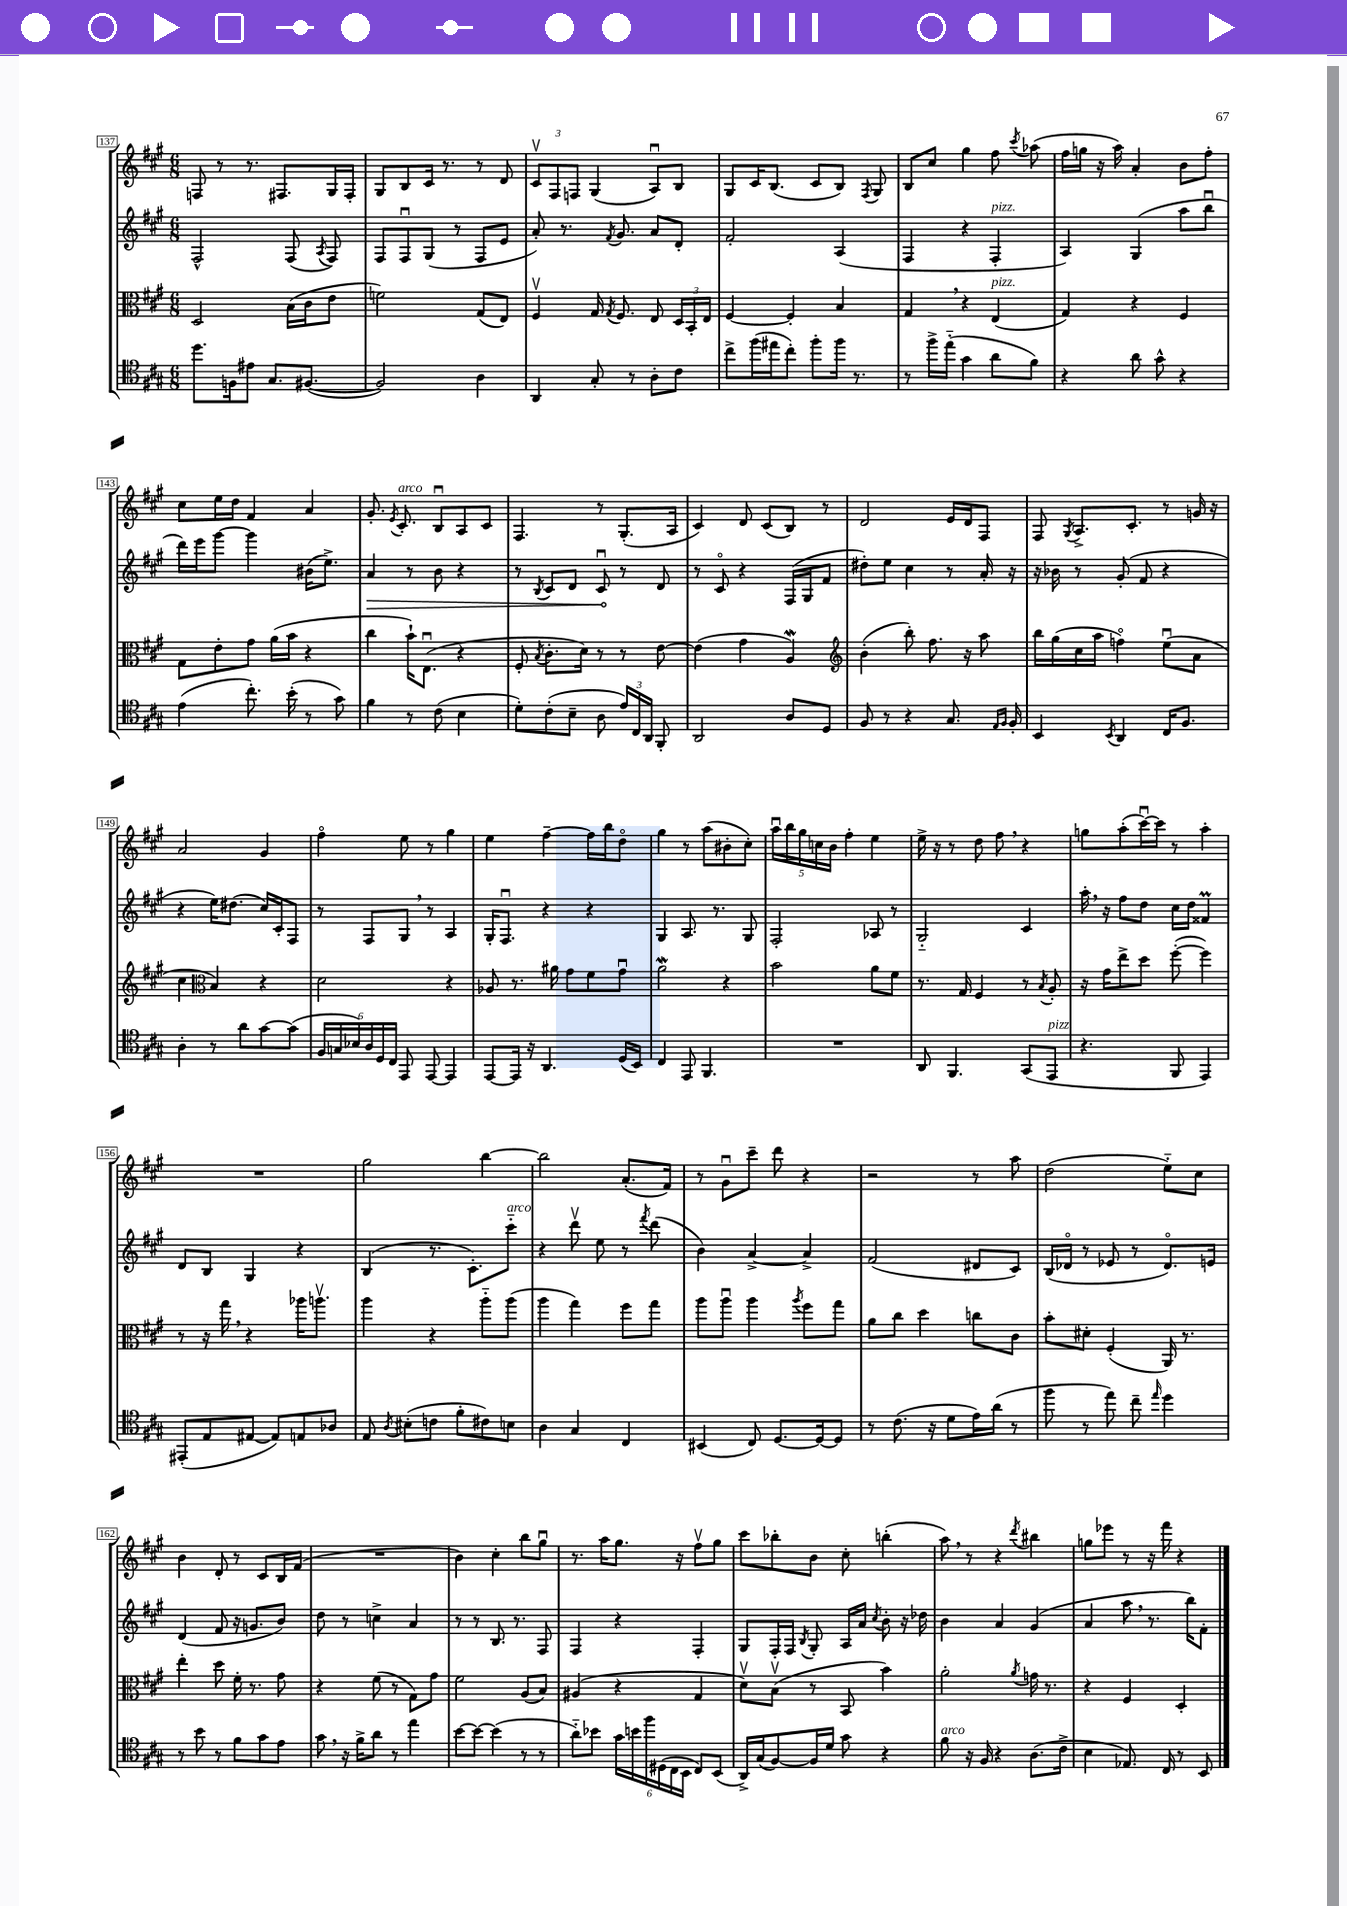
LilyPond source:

<<
\new StaffGroup <<
\new Staff = "s0" {
    \clef treble \key a \major \numericTimeSignature \time 6/8
    \autoBeamOff f8 r8 r8. fis8.[ gis16 fis16]-. |
    gis8[ b8 cis'16] r8. r8 d'8 |
    \tuplet 3/2 { cis'8[\upbow fis8 f8] } gis4( a8[\downbow) b8] |
    gis8[ cis'16 b8.]( cis'8[ b8]) \acciaccatura { fis8 } gis8 |
    b8[ cis''8] gis''4 fis''8 \acciaccatura { cis'''8 } aes''8( |
    fis''16[ g''16] r16 a''16) a'4-. b'8[ fis''8]-. |
    cis''8[ e''16 d''16] fis'4 a'4 |
    gis'8.-. \acciaccatura { e'8 } cis'8.-.^\markup { \italic "arco" } b8[\downbow a8 cis'8] |
    fis4. r8 gis8.[-.( a16] |
    cis'4) d'8 cis'8[( b8]) r8 |
    d'2 e'16[ d'16 fis8] |
    fis8 \acciaccatura { gis8 } a8.[-> cis'8.]-. r8 g'16 r16 |
    a'2 gis'4 |
    fis''4\flageolet e''8 r8 gis''4 |
    e''4 fis''4~-- fis''16[ b''16 d''8]\flageolet |
    gis''4 r8 a''8[( bis'8-. cis''8]-.) |
    \tuplet 5/4 { a''16[\downbow b''16 gis''16 c''16 b'16] } fis''4-. e''4 |
    e''16-> r16 r8 d''8 fis''8 \breathe r4 |
    g''8[ a''8-.( cis'''16~\downbow) cis'''16] r8 a''4-. |
    R2. |
    gis''2 b''4~ |
    b''2 a'8.[-.( fis'16]) |
    r8 gis'8[\downbow cis'''8]-- d'''8 r4 |
    r2 r8 a''8 |
    d''2( e''8[-_) cis''8] |
    b'4 d'8-. r8 cis'8[ b16 fis'16]( |
    R2. |
    b'4) cis''4-. b''8[ gis''8]\downbow |
    r8. a''16[ gis''8.] r16 fis''8[\upbow gis''8] |
    cis'''8[ bes''8-. b'8] cis''8-. b''4-.( |
    a''8) \breathe r8 r4 \acciaccatura { d'''8 } bis''4 |
    g''8[ ees'''8] r8 r16 fis'''16 r4 \bar "|." |
}
\new Staff = "s1" {
    \clef treble \key a \major \numericTimeSignature \time 6/8
    \autoBeamOff fis2-^ fis8( \acciaccatura { a8 } fis8) |
    fis8[ fis8\downbow gis8]( r8 fis8[ e'8] |
    a'8-.) r8. \acciaccatura { fis'8 } gis'8. a'8[ d'8]-. |
    fis'2-. a4( |
    fis4 r4 fis4-.^\markup { \italic "pizz." } |
    a4) gis4( a''8[ b''8]\downbow |
    d'''16[) e'''16 gis'''8]~ gis'''4 bis'16[( e''8.]->) |
    \once \override Hairpin.circled-tip = ##t a'4\> r8 b'8 r4 |
    r8 \acciaccatura { b8 } cis'8[ d'8] cis'8\downbow\! r8 d'8 |
    r8 cis'8\flageolet r4 fis16[( gis16 fis'8] |
    dis''8[-.) e''8] cis''4 r8 a'16-. r16 |
    r16 bes'16 r8 gis'8-.( fis'8 r4 |
    r4 e''16[) dis''8.]( cis''16[) cis'16-. fis8] |
    r8 fis8[ gis8] \breathe r8 a4 |
    gis16[-. fis8.]\downbow r4 r4 |
    gis4 a8. r8. gis8 |
    fis2-. aes8 r8 |
    gis2-_ cis'4 |
    a''16-. \breathe r16 fis''8[ d''8] cis''16[ d''16] fisis'4\prall |
    d'8[ b8] gis4 r4 |
    b4( r8. cis'8.[-.) cis'''8]-_^\markup { \italic "arco" } |
    r4 d'''8\upbow e''8 r8 \acciaccatura { fis'''8 } d'''8( |
    b'4) a'4~-> a'4-> |
    fis'2( dis'8[ cis'8]) |
    b16[( des'16]\flageolet r8 ees'8 r8 des'8.[\flageolet) e'16] |
    d'4( fis'8 r16 g'8.[ b'8]) |
    d''8 r8 c''4-> a'4 |
    r8 r8 b8. r8. fis8 |
    fis4 r4 fis4-. |
    gis8[ fis16-. fis16] \acciaccatura { b8 } gis8-. a16[ a'16] \acciaccatura { cis''8 } b'8-. r16 des''16 |
    b'4 a'4 gis'4( |
    a'4 a''8 \breathe r8. b''16[) fis'8]-. \bar "|." |
}
\new Staff = "s2" {
    \clef alto \key a \major \numericTimeSignature \time 6/8
    \autoBeamOff d2 b16[( cis'16 e'8] |
    f'2) gis8[( e8]) |
    fis4\upbow gis16 \acciaccatura { gis8 } fis8. e8 \tuplet 3/2 { d16[ b,16-. e16] } |
    fis4~ fis4-. b4 |
    gis4 \breathe r4 e4^\markup { \italic "pizz." }( |
    gis4) r4 fis4 |
    gis8[ e'8-. gis'8] a'16[( b'16] r4 |
    cis''4 b'16[-!) e8.]\downbow( r4 |
    fis8-. \acciaccatura { b8 } cis'8.[-. d'16]) r8 r8 e'8~ |
    e'4( gis'4 a4\mordent) |
    \clef treble b'4-.( b''8-.) fis''8. r16 a''8 |
    b''16[ gis''16( cis''16 a''16] f''4\flageolet) e''8[\downbow( a'8] |
    cis''4 \clef alto b4) r4 |
    d'2 r4 |
    aes8 r8. ais'16 gis'8[ fis'8 gis'8]\downbow |
    a'2\mordent r4 |
    b'2 a'8[ fis'8] |
    r8. gis16 fis4 r8 \acciaccatura { b8 } a8-. |
    r16 gis'16[ e''8-> d''8] fis''8~-.( fis''4) |
    r8 r16 gis''16 \breathe r4 aes''16[ a''8.]\upbow |
    a''4 r4 a''8[-_ a''8]( |
    a''4 gis''4) fis''8[ gis''8] |
    a''8[ a''8]\downbow a''4 \acciaccatura { a''8 } fis''8[ gis''8] |
    a'8[ cis''8] d''4 c''8[ cis'8] |
    b'8[-. dis'8]-. fis4-.( a,16) r8. |
    e''4-. d''8 fis'16-. r8. gis'8 |
    r4 fis'8( r8 gis8[) gis'8] |
    fis'2 a8[( b8]) |
    ais4( r4 gis4 |
    d'8[\upbow) b8]\upbow( r8 b,8 b'4) |
    a'2-. \acciaccatura { a'8 } g'16 r8. |
    r4 fis4 d4-. \bar "|." |
}
\new Staff = "s3" {
    \clef tenor \key a \major \numericTimeSignature \time 6/8
    \autoBeamOff d''8.[ f16 eis'8] gis8.[ fis8.]~( |
    fis2) a4 |
    a,4 gis8-. r8 a8[-. cis'8] |
    cis''8[-> fis''16( eis''16 cis''8]-.) fis''8[-. fis''16] r8. |
    r8 fis''16[-> e''16]-_( gis'4 a'8[ fis'8]) |
    r4 a'8 gis'8-^ r4 |
    e'4( cis''8.-.) b'16-.( r8 gis'8) |
    fis'4 r8 cis'8( b4 |
    d'8[-.) cis'8-.( b8]-- a8 \tuplet 3/2 { e'16[) cis16 a,16] } fis,8-. |
    a,2 a8[ d8] |
    fis8 r8 r4 gis8. \grace { e16[ fis16] } fis16-. |
    b,4 \acciaccatura { b,8 } a,4 cis16[ fis8.] |
    a4-. r8 a'8[ gis'8~ gis'8]( |
    \tuplet 6/4 { fis16[ g16 bes16) a16 d16 cis16] } e,8 e,8~ e,4 |
    e,8[~ e,16] r16 a,4. d16[( b,16]) |
    cis4 e,8 fis,4. |
    R2. |
    a,8 fis,4. gis,8[( e,8]^\markup { \italic "pizz." } |
    r4. fis,8 e,4) |
    eis,8[-.( e8 eis8]~ eis8[) e8 aes8] |
    e8 \acciaccatura { a8 } bis8[-.( c'8] fis'8[-. cis'8) b8] |
    a4 gis4 cis4 |
    bis,4( cis8) d8.[~ d16~ d8] |
    r8 cis'8.( r16 d'8[ e'16) a'16]( r8 |
    fis''8 r8 e''8) cis''8-- \grace { e''16 } d''4 |
    r8 b'8 r8 fis'8[ gis'8 e'8] |
    gis'8 \breathe r16 fis'16[-> a'8] r8 e''4 |
    b'8[~ b'8]~ b'4( r8 r8 |
    a'8[-_) bes'8] \tuplet 6/4 { gis'16[ b'16 fis''16 dis16( cis16 b,16] } cis8[) b,8]( |
    a,16[->) gis16( fis8~) fis16 d'16] gis'8 r4 |
    fis'8^\markup { \italic "arco" } r16 fis16 r4 a8.[( cis'16]-> |
    b4 ees8.) cis16 r8 b,8 \bar "|." |
}
>>
>>
\layout { \context { \Score currentBarNumber = #137 \override BarNumber.stencil = #(make-stencil-boxer 0.1 0.3 ly:text-interface::print) } }
